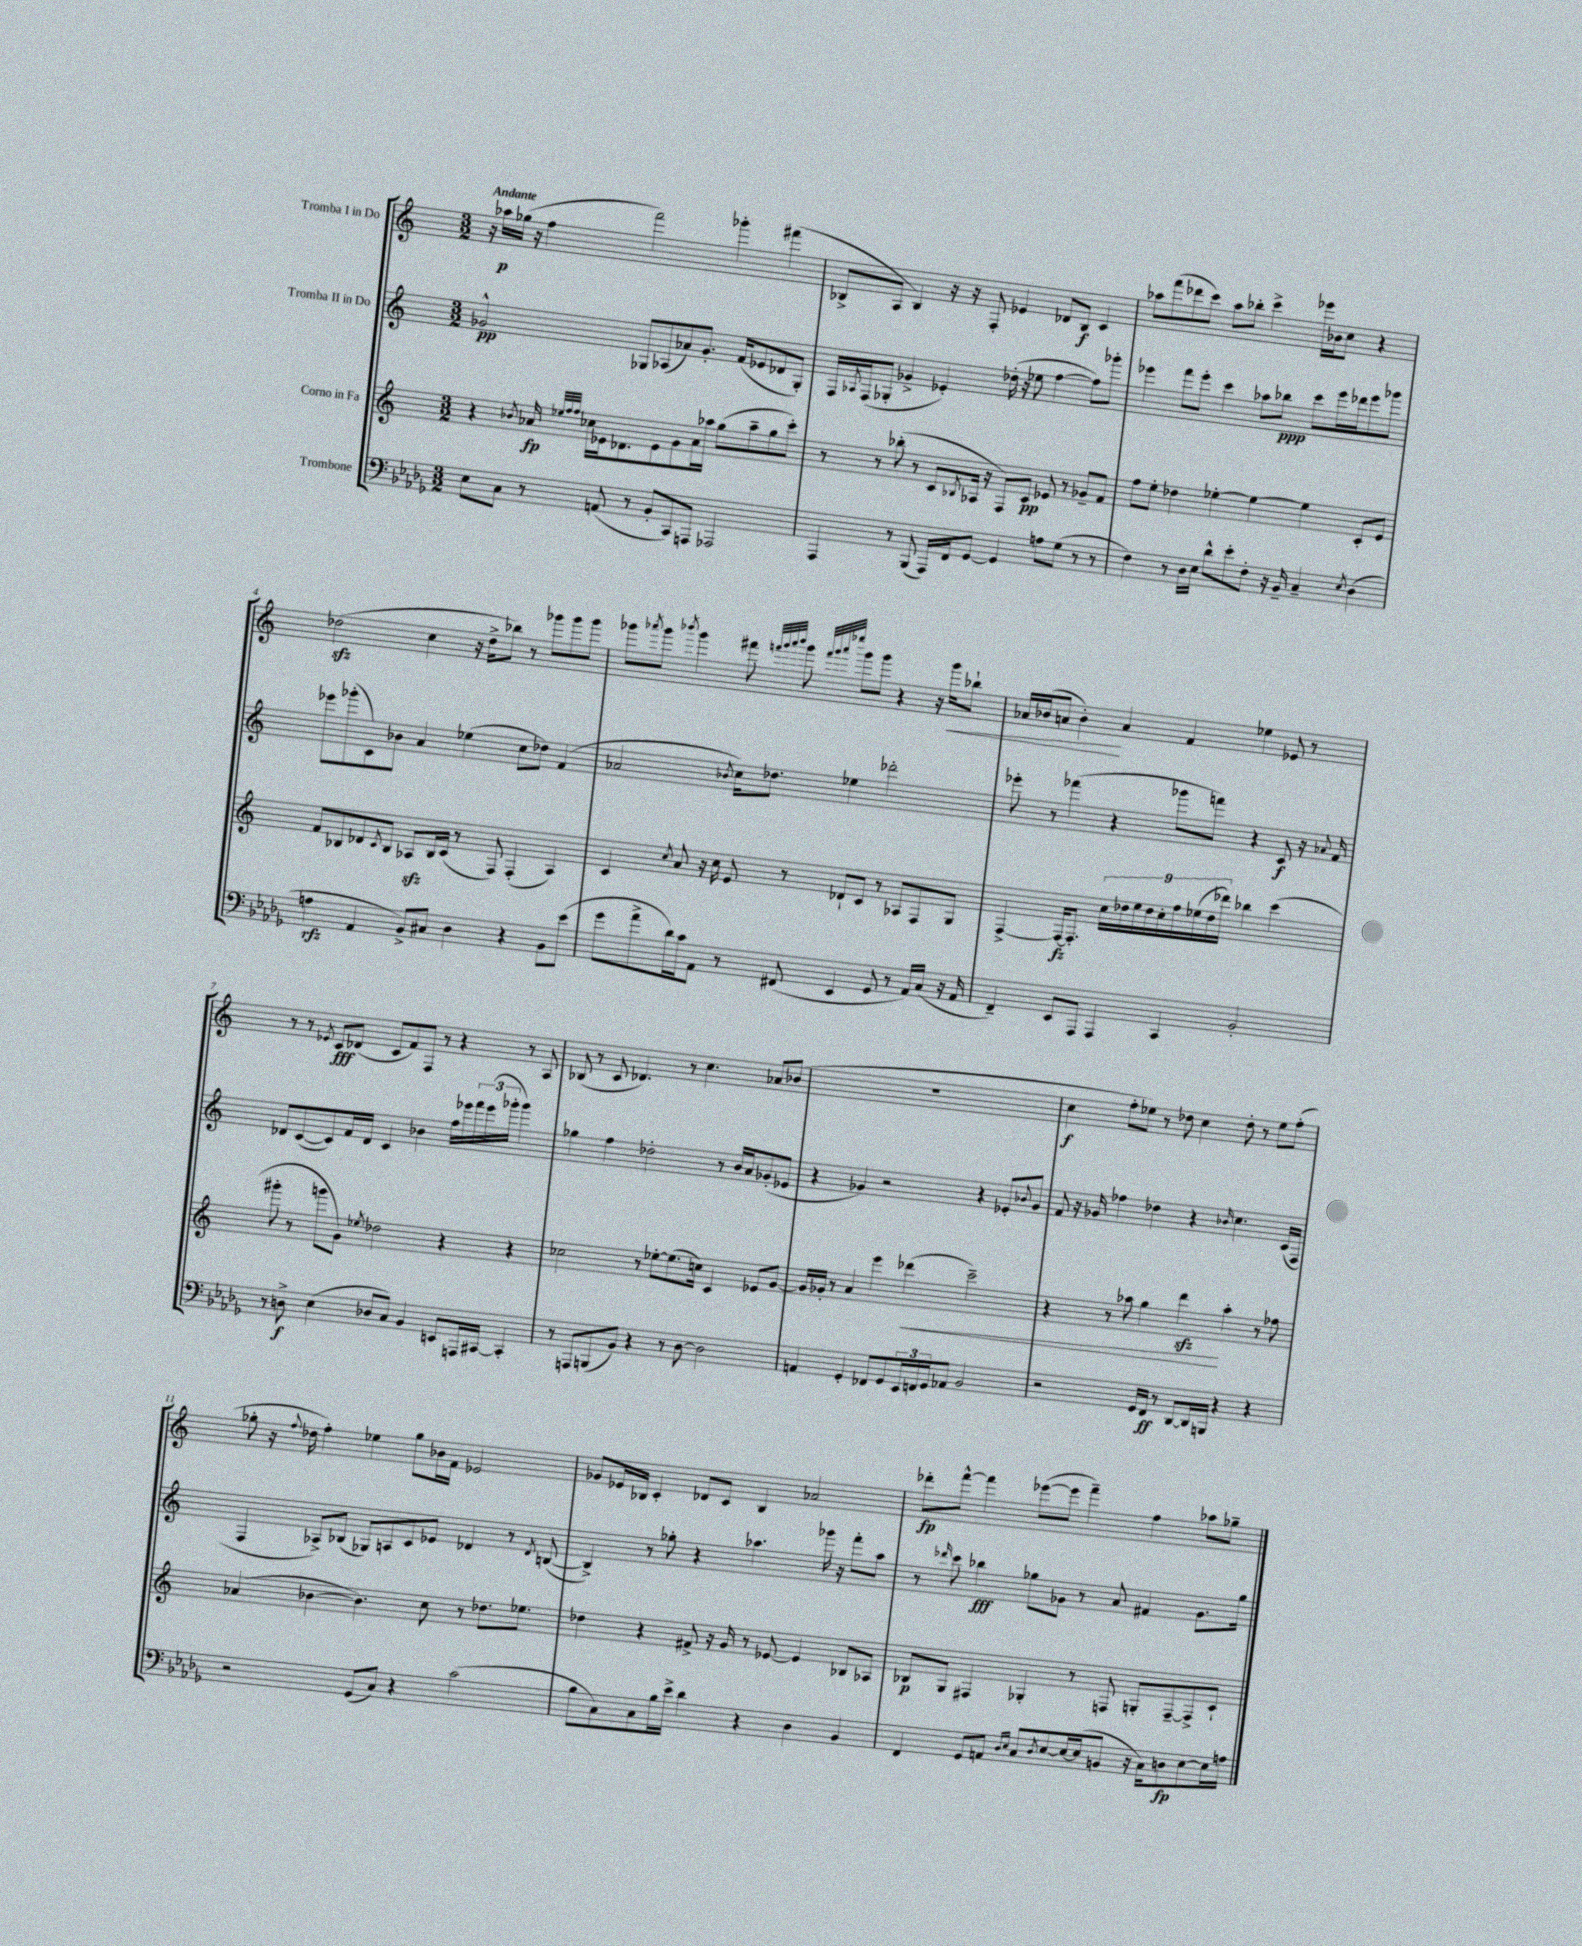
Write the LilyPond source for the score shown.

<<
\new StaffGroup <<
\new Staff = "s0" \with { instrumentName = "Tromba I in Do" } {
    \clef treble \key c \major \numericTimeSignature \time 3/2 \tempo "Andante"
    r16 aes''16\p ges''16( r16 f''4 f'''2) ges'''4-. fis'''4( |
    bes8-> a8 bes4) r16 r16 f8-. ees'4 des'8 bes8\f c'4 |
    aes''8 f'''8( des'''8 c'''8) aes''8 bes''8-. c'''4-> ees'''16 bes'16 c''8 r4 |
    des''2\sfz( c''4 r16 des''16-> bes''8) r8 ges'''8 ges'''8 ges'''8 |
    ges'''8 \acciaccatura { aes'''8 } ges'''8 \acciaccatura { bes'''8 } ges'''4 fis'''8 \grace { f'''32 ges'''32 aes'''32 bes'''32 } ges'''8 \grace { f'''32 ges'''32 aes'''32 ees''''32 } ges'''8 ges'''8 r4 r16 ges'''16\< bes''8-! |
    aes'16 bes'16( a'8 bes'4-.\!) a'4 f'4 ees''4 ees'8 r8 |
    r8 r8 \acciaccatura { ees'8 } c'8\fff des'8( c'8 f'8) f8 r8 r4 r8 a8 |
    bes8( r8 c'8 des'4.) r8 c''4. aes'8 bes'8( |
    R1. |
    c''4\f f''8-. ees''8) r8 des''8 c''4 des''8-. r8 ees''8 f''8-.( |
    ges''8-. r16 \appoggiatura { f''8 } des''16 f''4-.) ees''4 ges''8 bes'16 f'16 ees'2 |
    ges'8 ees'16 bes16 c'4-. des'8 c'8 bes4 aes'2 |
    des'''8-.\fp f'''8~-^ f'''4 ees'''8~( ees'''8 f'''4--) f''4 aes''8 ges''8-- \bar "|." |
}
\new Staff = "s1" \with { instrumentName = "Tromba II in Do" } {
    \clef treble \key c \major \numericTimeSignature \time 3/2
    ges'2-^\pp ges8 aes8( aes'8) ges'8.-. f'16( ees'8 des'8 ges8-.) |
    f16 \acciaccatura { aes8 } f16( ges8-. ges'4-> ees'4-.) des''16-.( r16 ees''8 f''4~ f''8) ges'''8-. |
    ees'''4 f'''8 ees'''8-. c'''4 aes''8 bes''8\ppp c'''8 ees'''16 des'''16 ees'''8 ges'''8 |
    ees'''8 ges'''8-.( c'8) bes'8 a'4 ees''4( c''8 des''8) f'4( |
    aes'2 \acciaccatura { bes'8 } c''16) des''8. ees''4 des'''2-. |
    ees'''8-. r8 fes'''4( r4 ges'''8 f'''8) r4 c'8\f r16 \appoggiatura { aes'8 } f'16 |
    des'8 c'8~( c'8) f'16 des'16 c'4 bes'4 f''16 ees'''16 \tuplet 3/2 { f'''16 ees'''16( ges'''16-. } ges'''4) |
    ges''4 f''4 des''2-. r8 b'16 a'16 ges'8-.( ees'8 |
    r4 ges'4) r2 r4 ees'8-. \appoggiatura { bes'8 } ges'8 |
    f'8 r16 ges'16 fes''4 des''4 r4 \grace { bes'16 } c''4. c'16( f16 |
    f4 aes8->) bes8( ges8) a8 c'8 ees'8 des'4 r8 \acciaccatura { des'8 } b8~( |
    b4->) r8 ges''8-. r4 aes''4. ges'''16 r16 f'''8-. aes''8 |
    r8 \grace { des'''16 } c'''8 bes''4\fff ges''8 ges'8 r8 a'8 fis'4 ges'8. ges''16 \bar "|." |
}
\new Staff = "s2" \with { instrumentName = "Corno in Fa" } {
    \clef treble \key c \major \numericTimeSignature \time 3/2
    r4 \acciaccatura { bes'8 } aes'16\fp \grace { ees''32 f''32 f''32 } ces''16 ees'16 des'8. ees'8 g'8 aes'16 aes''16 g''8( aes''8-- g''8 c'''8-.) |
    r8 r8 bes''8-.( r8 c'8 \acciaccatura { bes8 } aes16 r16 f8) c'8\pp ees'8 r8 ges'8-- f'8 |
    f''8 e''8-. des''4 ees''4~-. ees''4~ ees''4 c'8-. e'8 |
    f'8 bes8 des'8 \acciaccatura { c'8 } bes8 aes8\sfz bes16 c'16( r8 f8) f4-.( aes4) |
    c'4 \acciaccatura { c''8 } a'8 r16 c''16 e'8 r8 des'8-! c'8 r8 aes8 f8 g8 |
    f4~-> f16~\fz f8.-. \tuplet 9/8 { c''16 des''16 e''16 des''16 c''16-. f''16 ees''16( des''16 des'''16) } bes''4 c'''4( |
    gis'''8-. r8 g'''8 g'8) \acciaccatura { ees''8 } des''2 r4 r4 |
    ces''2 r8 ees''8~-. ees''8.( c''16) c'4 ees'8 g'8~ |
    g'16 ges'16-. r8 a'4 e'''4 des'''4\<( c'''2--) |
    r4 r8 aes''8 g''4 d'''4\sfz\! aes''4-. r8 fes''8 |
    aes'4( bes'4~ bes'4.) c''8 r8 des''8. ees''8. |
    des''4 r4 fis'8-> r16 g'16 r8 ees'8~ ees'4 bes8 aes8 |
    bes8\p g8 fis4 ges4-. r8 f8 g8-. f8~-- f8-> c'8-! \bar "|." |
}
\new Staff = "s3" \with { instrumentName = "Trombone" } {
    \clef bass \key des \major \numericTimeSignature \time 3/2
    ees8 c8 r8 a,8( r8 bes,8-. c,8) a,,8 aes,,2 |
    aes,,4 r8 bes,,8( aes,,16) f,16 ges,8~ ges,4 a8 ges8( r8 r8 |
    f4) r8 des16 ees16 des'8-^ ees'8-. f8-. r16 bes,16-- c4-- \acciaccatura { ees8 } des4( |
    a4\rfz aes,4 bes,8->) cis8 des4 r4 bes,8 ees'8( |
    ges'8 aes'8-> des'16) c'16 aes,8 r8 fis,8( ees,4 ges,8 r8 aes,16) c16( r16 aes,16 |
    f,4--) ees,8 aes,,8 aes,,4 c,4 bes,2-. |
    r8 d8->\f ees4( des8 c8) bes,4 e,8 a,,16 cis,16~ cis,4-. |
    r8 a,,8 b,,8( bes,8) r4 r8 des8~ des2 |
    a,4 ges,4-. fes,8 ges,8 \tuplet 3/2 { ees,16 f,16 ges,16 } aes,8 bes,2 |
    r2 ges,16 f,16\ff r8 des,8~ des,16 b,,16 r4 r4 |
    r2 ges,8( c8) r4 c'2( |
    bes8 c8) c8 bes16 ees'16-> des'4 r4 des4 bes,4 |
    f,4 ges,8 a,8 \grace { des16 ees16 } c8 \acciaccatura { des8 } ees8~ ees16~ ees16( b,8 r16 c16) d8\fp ees8~ ees16 a16 \bar "|." |
}
>>
>>
